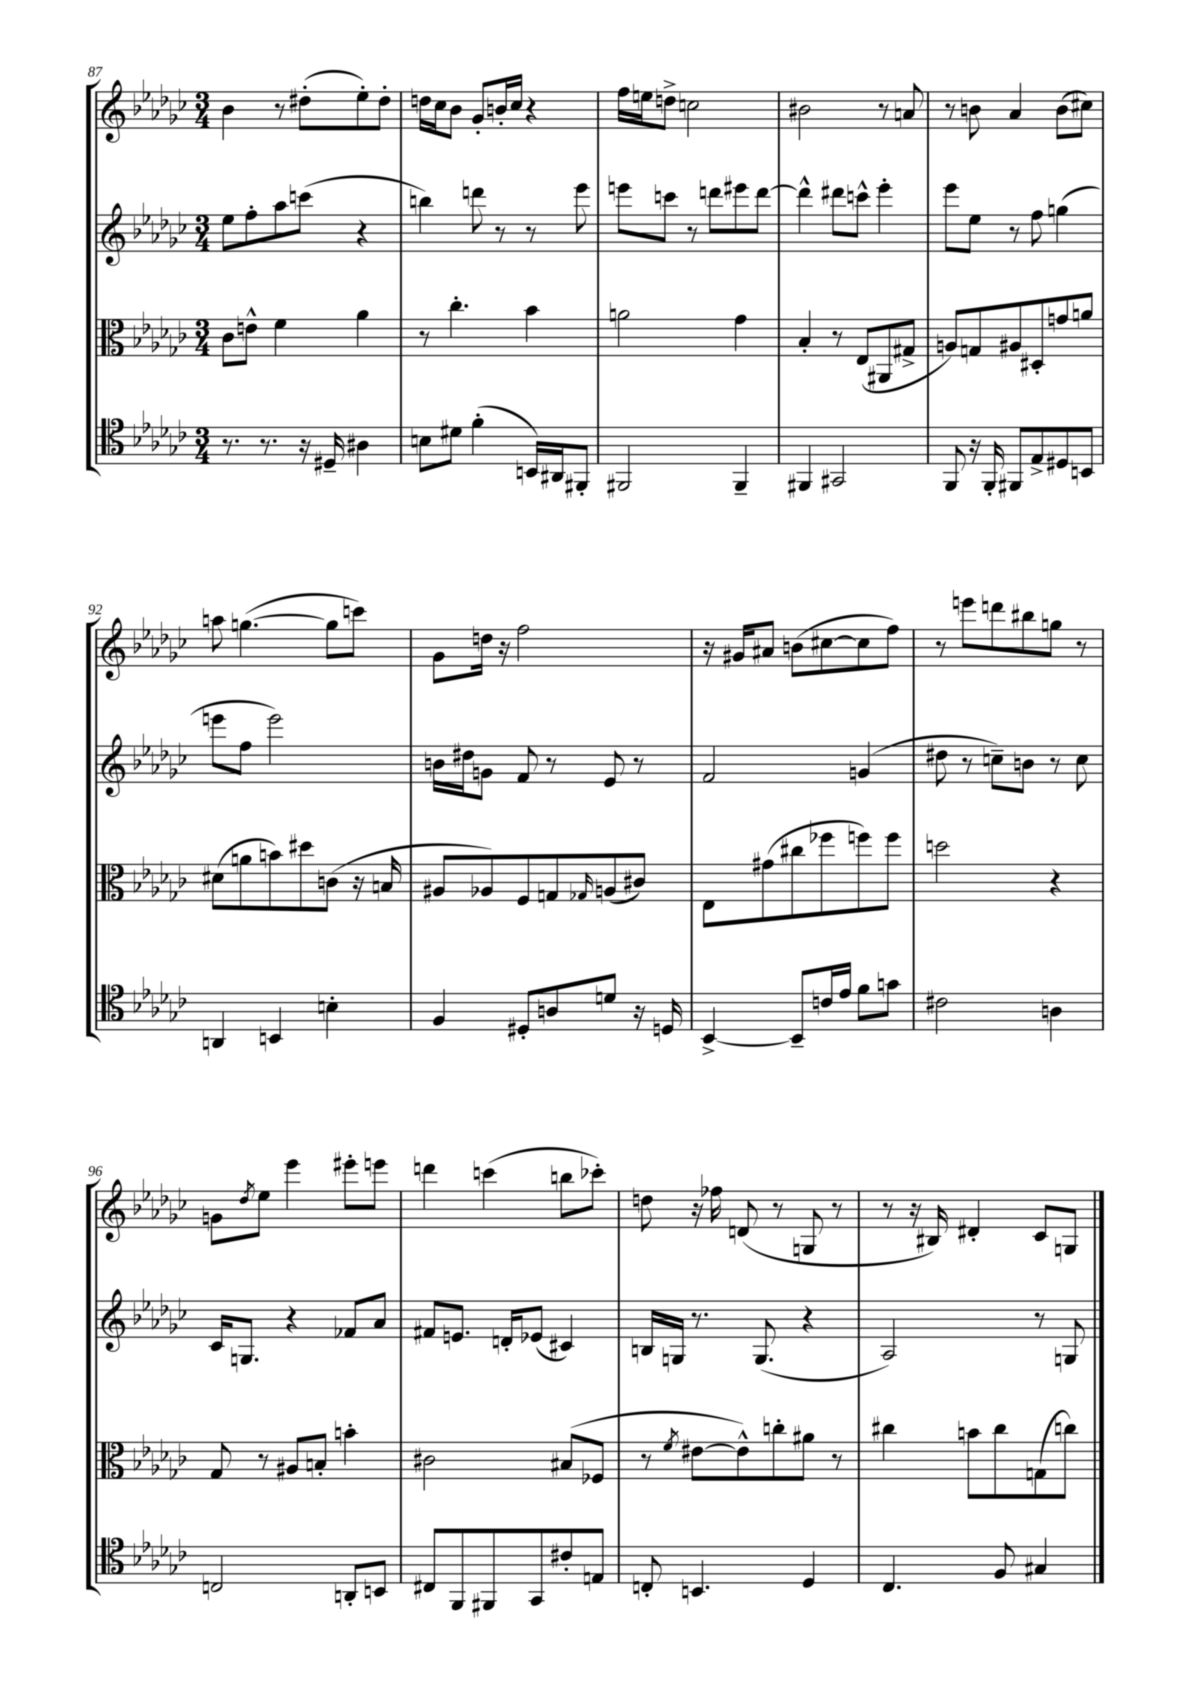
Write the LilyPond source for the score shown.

<<
\new StaffGroup <<
\new Staff = "s0" {
    \clef treble \key ges \major \numericTimeSignature \time 3/4
    bes'4 r8 dis''8-.( ees''8-.) dis''8-. |
    d''16 ces''16 bes'8 ges'8-. b'16-. ces''16 r4 |
    f''16 e''16 d''8-> c''2 |
    bis'2 r8 a'8 |
    r8 b'8 aes'4 b'8( cis''8) |
    a''8 g''4.~( g''8 c'''8) |
    ges'8 d''16 r16 f''2 |
    r16 gis'16 ais'8 b'8( cis''8~ cis''8 f''8) |
    r8 e'''8 d'''8 bis''8 g''8 r8 |
    g'8 \acciaccatura { des''8 } ees''8 ees'''4 eis'''8-. e'''8 |
    d'''4 c'''4( b''8 ces'''8-.) |
    d''8 r16 fes''16 d'8( r8 g8 r8 |
    r8 r16 bis16) dis'4-. ces'8 g8 \bar "|." |
}
\new Staff = "s1" {
    \clef treble \key ges \major \numericTimeSignature \time 3/4
    ees''8 f''8-. aes''8 c'''8( r4 |
    b''4) d'''8 r8 r8 ees'''8 |
    e'''8 c'''8 r8 d'''8 eis'''8 d'''8~ |
    d'''4-^ dis'''8 c'''8-^ ees'''4-. |
    ees'''8 ees''8 r8 f''8 g''4( |
    e'''8 f''8 e'''2) |
    b'16 dis''16 g'8 f'8 r8 ees'8 r8 |
    f'2 g'4( |
    dis''8 r8 c''8--) b'8 r8 c''8 |
    ces'16 g8. r4 fes'8 aes'8 |
    fis'8 e'8. d'16-. ees'8( cis'4) |
    b16 g16 r8. g8.( r4 |
    aes2) r8 g8 \bar "|." |
}
\new Staff = "s2" {
    \clef alto \key ges \major \numericTimeSignature \time 3/4
    ces'8 e'8-^ f'4 aes'4 |
    r8 ces''4.-. bes'4 |
    a'2 ges'4 |
    bes4-. r8 ees8( ais,8 gis8-> |
    a8) g8 ais8 dis8-. g'8 a'8 |
    dis'8( a'8 b'8) dis''8 c'8( r16 b16 |
    ais8 aes8) f8 g8 \grace { ges16 } a8( cis'8) |
    ees8 gis'8( cis''8 fes''8 f''8) f''8 |
    d''2 r4 |
    ges8 r8 ais8 b8-. b'4-. |
    cis'2 bis8( fes8 |
    r8 \acciaccatura { f'8 } eis'8~ eis'8-^) c''8-. ais'8 r8 |
    cis''4 b'8 cis''8 g8( c''8) \bar "|." |
}
\new Staff = "s3" {
    \clef tenor \key ges \major \numericTimeSignature \time 3/4
    r8. r8. r16 dis16-- ais4 |
    b8 dis'8 f'4-.( b,16) ais,16 fis,8-. |
    fis,2 fis,4-- |
    fis,4 gis,2 |
    f,8 r16 f,16-. fis,8 ees8-> dis8 b,8 |
    a,4 b,4 b4-. |
    f4 dis8-. a8 d'8 r16 d16 |
    bes,4~-> bes,8-- c'16 ees'16 f'8 g'8 |
    cis'2 a4 |
    c2 a,8-. b,8 |
    cis8 f,8 fis,8 ges,8 cis'8-. e8 |
    c8-. b,4. des4 |
    ces4. f8 gis4 \bar "|." |
}
>>
>>
\layout { \context { \Score currentBarNumber = #87 } }
